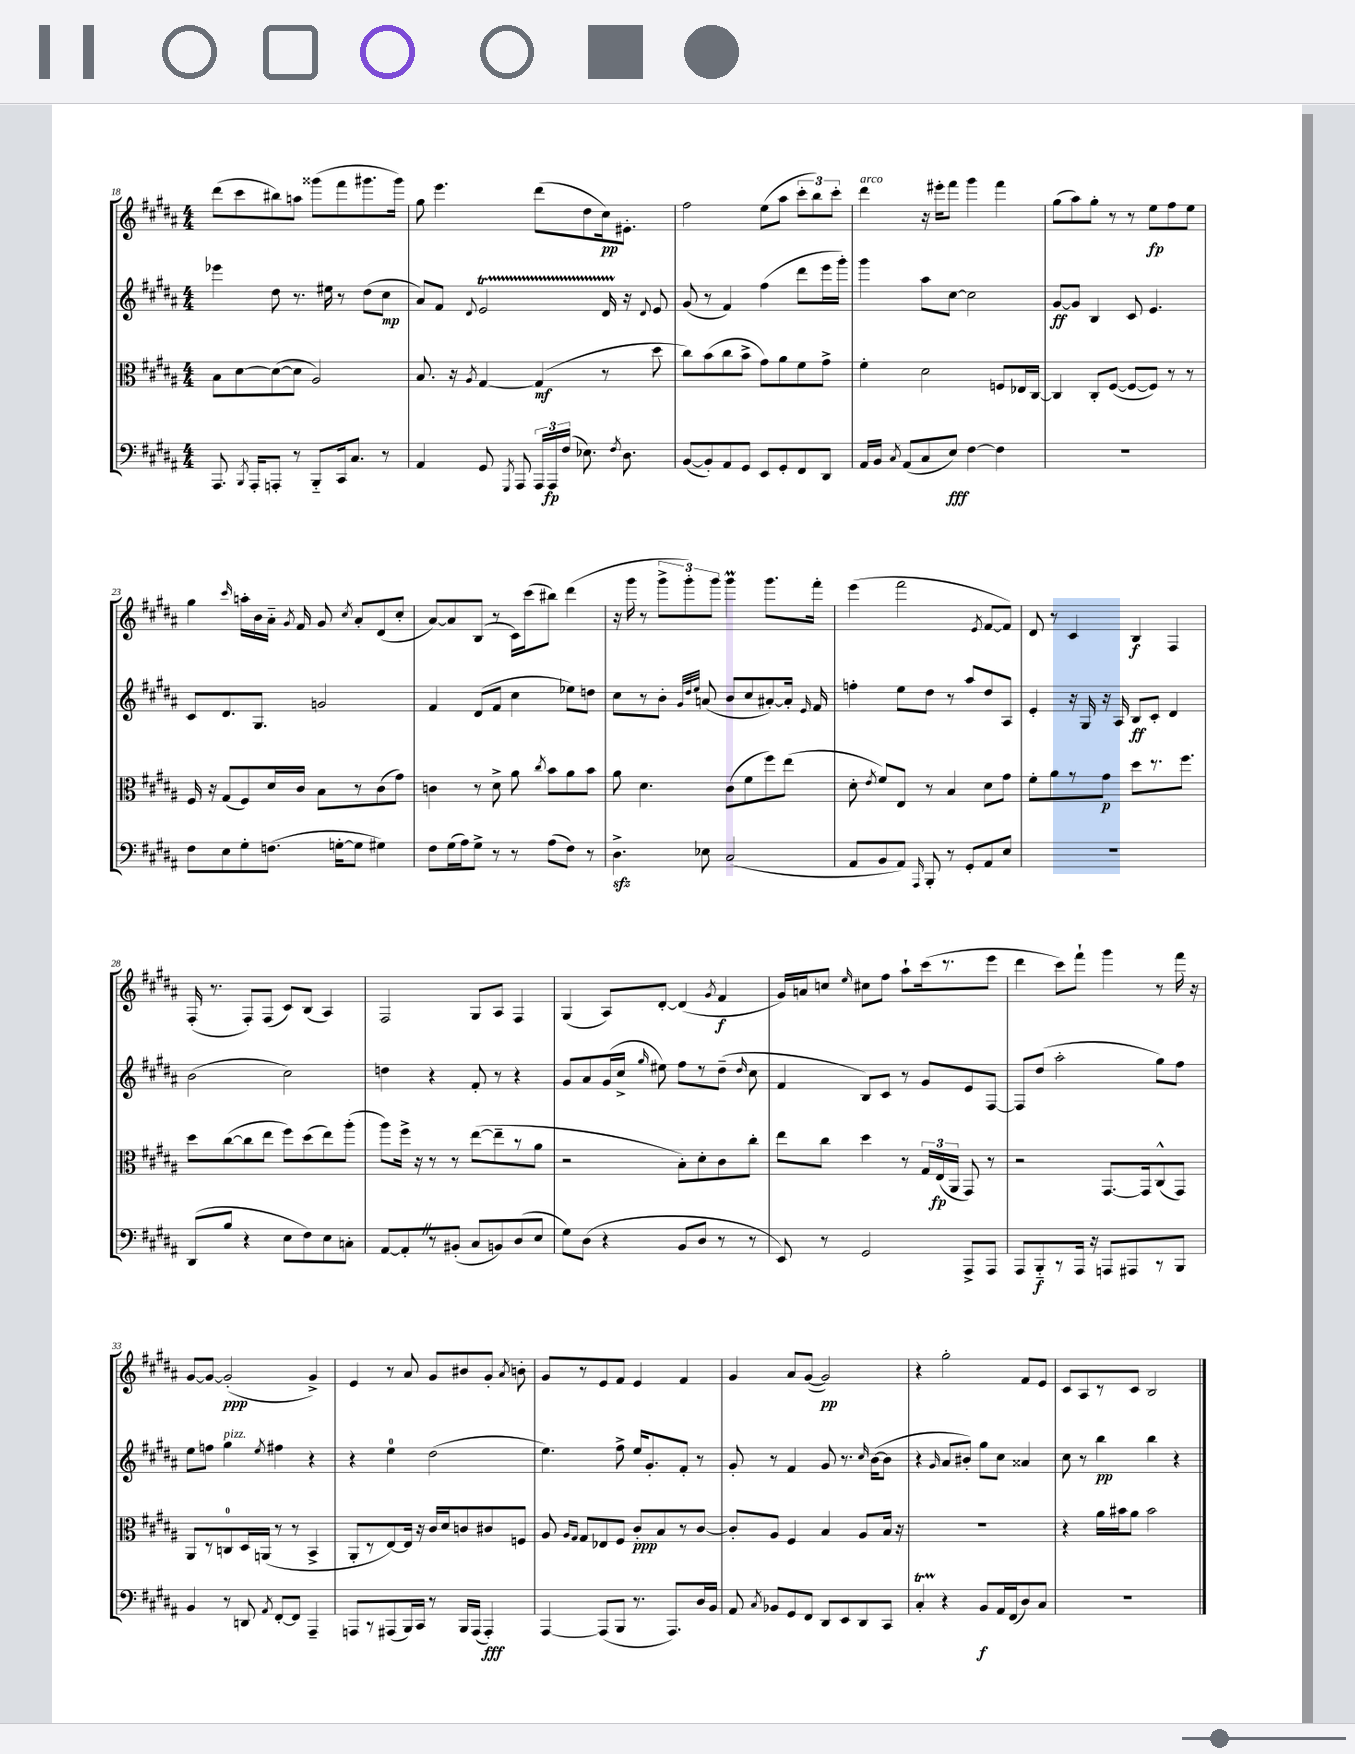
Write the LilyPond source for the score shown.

<<
\new StaffGroup <<
\new Staff = "s0" {
    \clef treble \key b \major \numericTimeSignature \time 4/4
    \autoBeamOff dis'''8[( cis'''8 bis''8) a''8] gisis'''8[( fis'''8 gis'''8. gis'''16]) |
    gis''8 e'''4. dis'''8[( dis''8 cis''16\pp) eis'8.]-. |
    fis''2 e''8[( ais''8] \tuplet 3/2 { cis'''8[-. b''8) cis'''8]-. } |
    dis'''4^\markup { \italic "arco" } r16 eis'''16[-. fis'''8] gis'''4 fis'''4 |
    gis''8[( ais''8) gis''8]-. r8 r8 e''8[\fp fis''8 e''8] |
    gis''4 \grace { cis'''16 } a''16[-. b'16 ais'16]-_ \acciaccatura { gis'8 } fis'16 gis'8 \acciaccatura { cis''8 } ais'8[-. dis'8( cis''8]-. |
    ais'8[~) ais'8 b8]( r8 cis'16[) cis'''16( bis''8]) dis'''4( |
    r16 gis'''16 r8 \tuplet 3/2 { gis'''8[-> gis'''8-.) gis'''8] } gis'''4\prall gis'''8.[ fis'''16]-. |
    e'''4( fis'''2 \acciaccatura { e'8 } fis'8[~ fis'8]) |
    dis'8 r8 cis'4 b4\f fis4 |
    fis16-.( r8. fis8[-.) fis8]( cis'8[) b8]( ais4) |
    fis2 gis8[ ais8] fis4 |
    gis4( ais8[) dis'8]~-. dis'4( \acciaccatura { gis'8 } fis'4\f |
    gis'16[) a'16 c''8] \grace { e''16 } cis''8[ fis''8] ais''8[-! cis'''16( r8. e'''8] |
    dis'''4 cis'''8[) fis'''8]-! gis'''4 r8 fis'''16 r16 |
    gis'8[~ gis'8]~ gis'2-.\ppp( gis'4->) |
    e'4 r8 ais'8 gis'8[ bis'8 gis'8]-. \acciaccatura { ais'8 } b'8-. |
    gis'8[ r8 e'8 fis'8] e'4 fis'4 |
    gis'4 ais'8[ gis'8]~( gis'2\pp) |
    r4 gis''2-. fis'8[ e'8] |
    cis'8[ ais8 r8 cis'8] b2 \bar "|." |
}
\new Staff = "s1" {
    \clef treble \key b \major \numericTimeSignature \time 4/4
    \autoBeamOff ees'''4 dis''8 r8. eis''16 r8 dis''8[( cis''8]\mp |
    ais'8[) fis'8] \appoggiatura { dis'8 } e'2\startTrillSpan dis'16 r16\stopTrillSpan \appoggiatura { dis'8 } e'8 |
    gis'8( r8 fis'4) fis''4( dis'''8[ e'''16 gis'''16]-.) |
    gis'''4 ais''8[ cis''8]~ cis''2 |
    gis'8[~\ff gis'8] b4 cis'8 e'4. |
    cis'8[ dis'8. gis8.] g'2 |
    fis'4 dis'8[( fis'8] cis''4 ees''8[) d''8] |
    cis''8[ r8 b'8]-. \grace { gis'32[ dis''32 e''32] } a'8( b'8[ cis''8 ais'8~-.) ais'16]-. \grace { e'16 } fis'16 |
    f''4-. e''8[ dis''8] r8 ais''8[ dis''8 ais8] |
    e'4-. r16 gis16 r16 ais16 b8[\ff cis'8]-. dis'4 |
    b'2( cis''2) |
    d''4 r4 fis'8-. r8 r4 |
    gis'8[ ais'8 gis'16( cis''16]-> \grace { gis''16 } eis''8) fis''8[ r8 dis''8]--( \grace { dis''16 } cis''8 |
    fis'4 b8[) cis'8] r8 gis'8[ e'8 fis8]~ |
    fis8[ dis''8]( ais''2-. gis''8[) fis''8] |
    e''8[ f''8] gis''4^\markup { \italic "pizz." } \acciaccatura { e''8 } fis''4 r4 |
    r4 e''4-0 dis''2( |
    e''4.) fis''8-> e''16[ gis'8.-. fis'8]-. r8 |
    gis'8-. r8 fis'4 gis'8 r8. \grace { cis''16 } b'16[~( b'8] |
    r4 \grace { gis'16 } ais'8[ bis'8]-.) gis''8[ cis''8] aisis'4 |
    cis''8 r8 b''4\pp b''4 r4 \bar "|." |
}
\new Staff = "s2" {
    \clef alto \key b \major \numericTimeSignature \time 4/4
    \autoBeamOff b8[ dis'8~ dis'8~( dis'8] ais2) |
    b8. r16 \acciaccatura { ais8 } gis4~ gis4\mf( r8 dis''8 |
    cis''8[) b'8( cis''8 b'8]-> gis'8[) ais'8 fis'8 gis'8]-> |
    fis'4-. dis'2 f8[ ees16 cis16]~ |
    cis4 cis8[-. fis8]~( fis8[~ fis8]) r8 r8 |
    fis16 r16 gis8[( fis8) dis'16 cis'16] b8[ r8 cis'8( gis'8]) |
    c'4 r8 dis'8-> ais'8 \acciaccatura { cis''8 } b'8[ ais'8 b'8] |
    ais'8 dis'4. cis'8[( fis'8 fis''8) e''8]( |
    dis'8-. \acciaccatura { e'8 } fis'8[) e8] r8 b4 dis'8[ gis'8] |
    fis'8[-. ais'8 r8 gis'8]\p dis''8[ r8. fis''8.] |
    dis''8[ cis''8~( cis''8 e''8] fis''8[) dis''8( e''8) ais''8]-.( |
    ais''8[) fis''16]-> r16 r8 r8 e''8[~( e''8-- r8 ais'8] |
    r2 b8[-.) dis'8-. cis'8 cis''8]-. |
    e''8[ cis''8] dis''4 r8 \tuplet 3/2 { gis16[ e16\fp( ais,16] } gis,8) r8 |
    r2 gis,8.[~ gis,16 cis8-^( gis,8]) |
    ais,8[ r8 c8-0 dis16 a,16]( r8 r8 b,4-> |
    ais,8[-. r8 e8~) e16] r16 cis'16[ dis'16 c'8 cis'8 f8] |
    ais8 \grace { ais16[ gis16] } gis8[ ees8 fis8] cis'8[-.\ppp b8 r8 cis'8]~ |
    cis'8[-. ais8] fis4 b4 ais8[ b16] r16 |
    R1 |
    r4 ais'16[ bis'16 ais'8] bis'2 \bar "|." |
}
\new Staff = "s3" {
    \clef bass \key b \major \numericTimeSignature \time 4/4
    \autoBeamOff ais,,8. \acciaccatura { b,,8 } ais,,16[-. a,,8]-. r8 b,,8[-_ cis,16 cis8.] r8 |
    ais,4 gis,8 \acciaccatura { gis,,8 } ais,,8 \tuplet 3/2 { ais,,16[ ais,,16\fp fis16]( } ees8.) \acciaccatura { fis8 } dis8. |
    b,8[~( b,8-.) ais,8 gis,8] e,8[ gis,8-. fis,8 dis,8] |
    ais,16[ b,16] \acciaccatura { cis8 } ais,8[( cis8 e8]\fff) fis4~ fis4 |
    R1 |
    fis8[ e8 gis8-. f8.]( g16[~-. g8] gis4) |
    fis8[ gis16( ais16) gis8]-> r8 r8 ais8[( fis8]) r8 |
    dis4.->\sfz ees8 cis2( |
    ais,8[ b,8 ais,8]) \grace { ais,,16 } b,,8-. r8 gis,8[-. ais,8 e8] |
    R1 |
    dis,8[( b8] r4 e8[ fis8) e8 c8]-. |
    ais,8[~ ais,8-. \once \override BreathingSign.text = \markup { \musicglyph "scripts.caesura.straight" } \breathe r8 bis,8]-.( cis8[ b,8) dis8( e8] |
    gis8[) dis8]( r4 b,8[ dis8] r8 r8 |
    e,8) r8 gis,2 ais,,8[-> ais,,8] |
    ais,,8[ b,,8-_\f r8 ais,,16] r16 a,,8[ ais,,8 r8 b,,8] |
    b,4 r8 d,8 \acciaccatura { ais,8 } fis,8[~-. fis,8] ais,,4-- |
    a,,8[ r8 ais,,8( b,,16) cis,16] r8 b,,16[ ais,,16]( ais,,4-.\fff) |
    ais,,4~ ais,,8[( b,,8] r8. ais,,8.[) dis16 b,16] |
    ais,8 \acciaccatura { cis8 } bes,8[ gis,8 fis,8] dis,8[ e,8 dis,8 cis,8] |
    cis4-.\startTrillSpan r4\stopTrillSpan b,8[\f ais,16 fis,16( dis8) cis8] |
    R1 \bar "|." |
}
>>
>>
\layout { \context { \Score currentBarNumber = #18 } }
